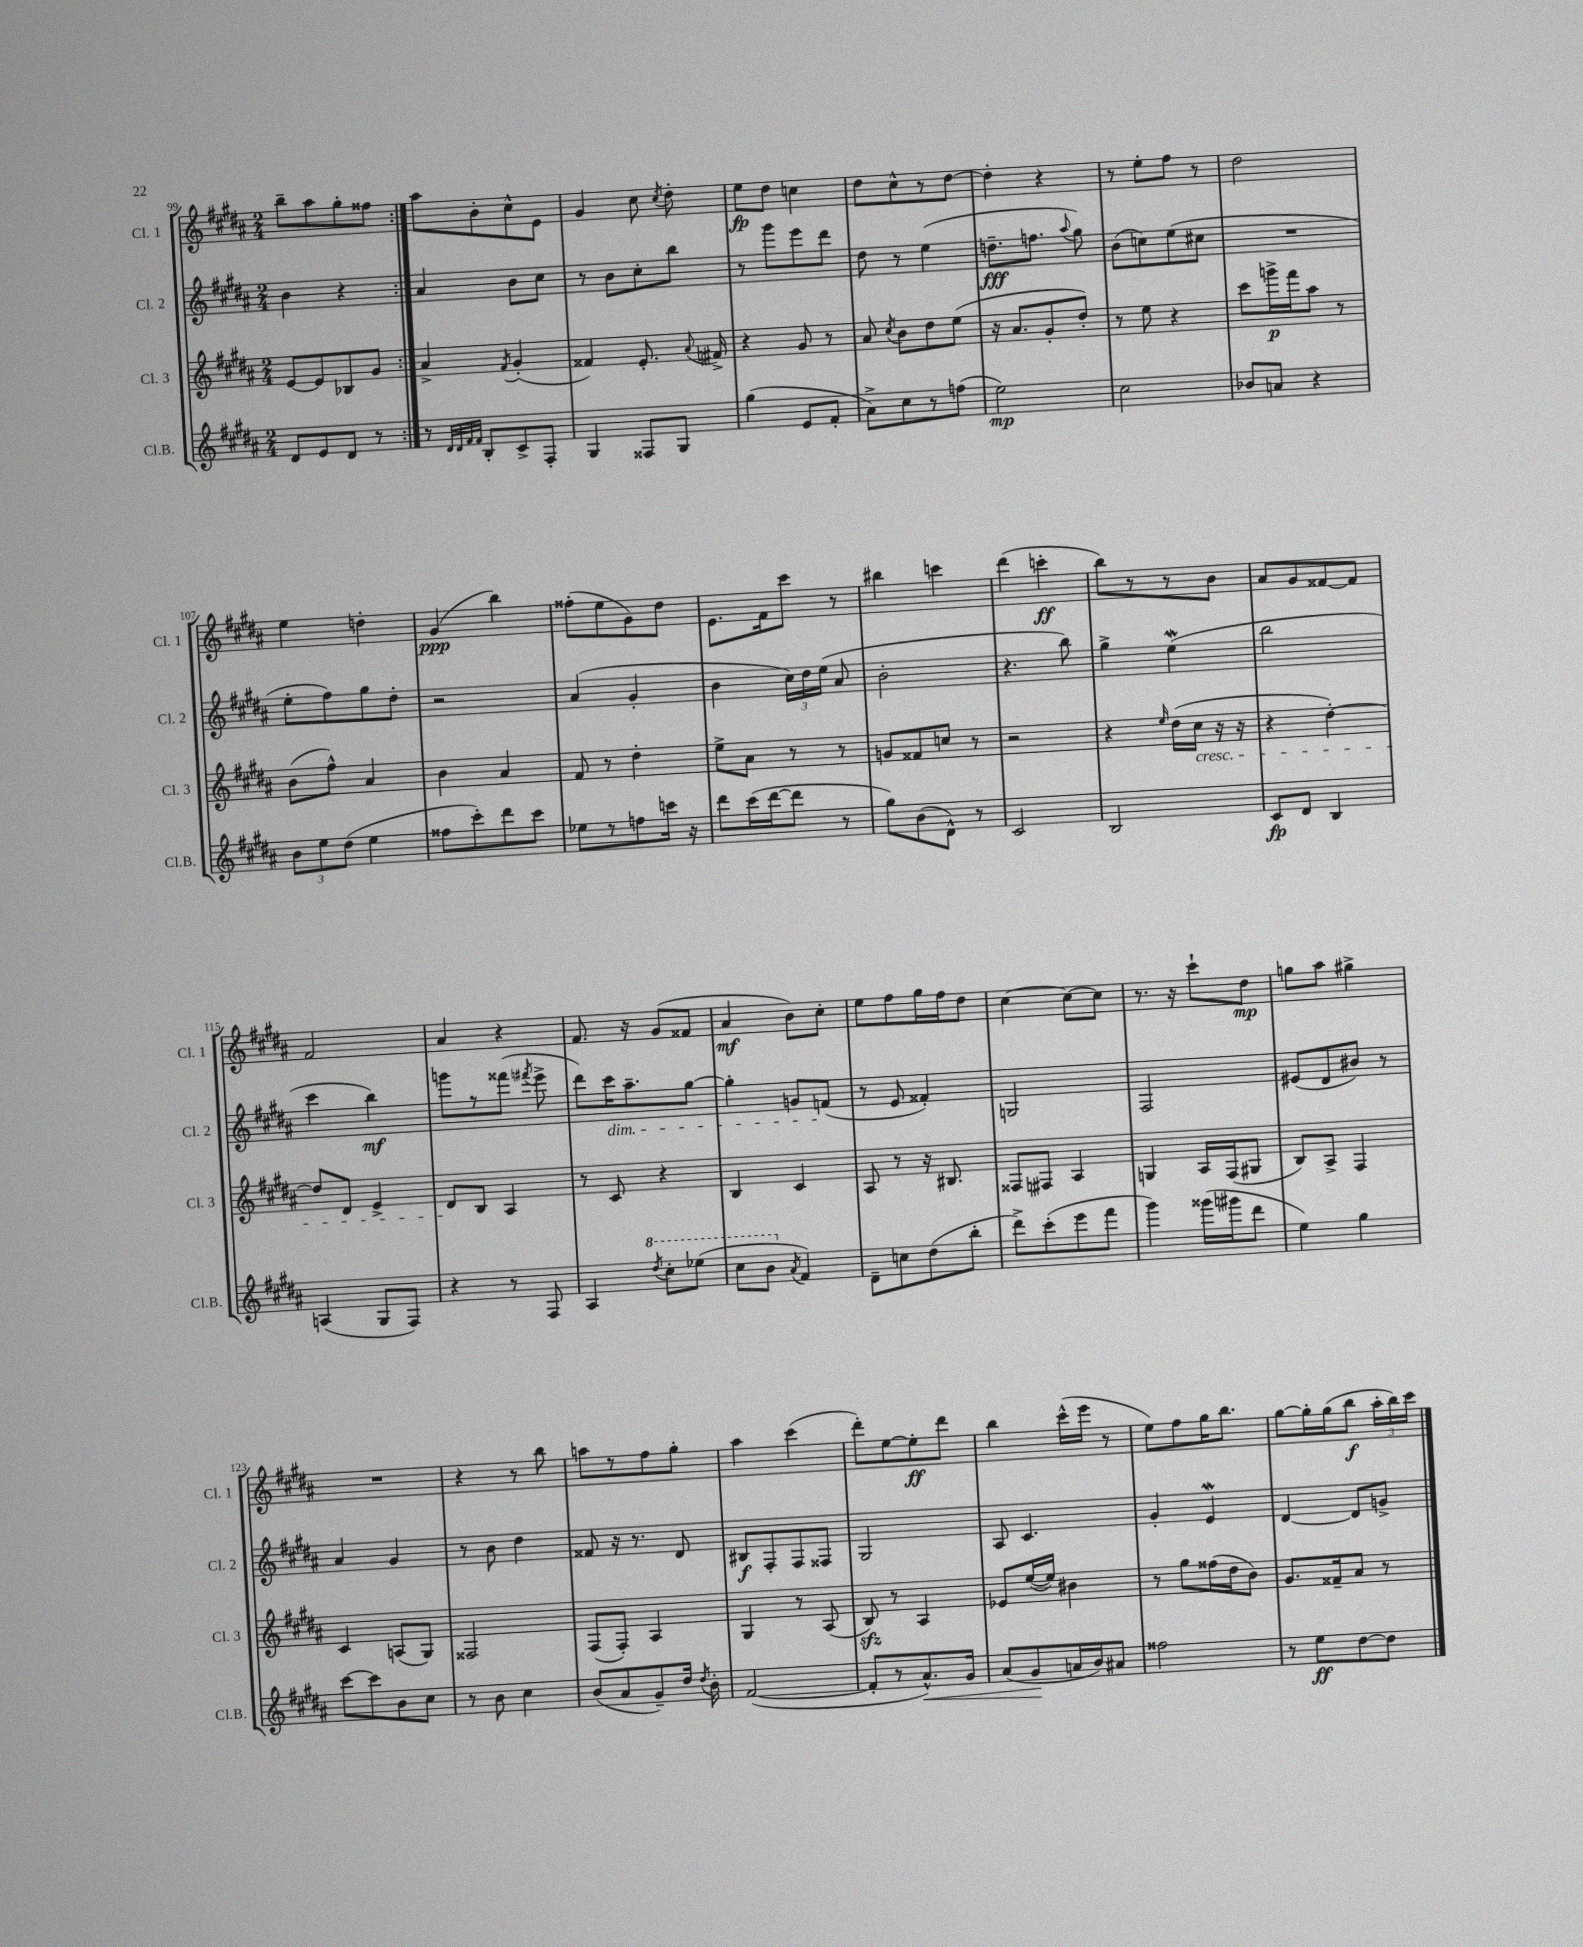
<<
\new StaffGroup <<
\new Staff = "s0" \with { instrumentName = "Cl. 1" shortInstrumentName = "Cl. 1" } {
    \clef treble \key b \major \numericTimeSignature \time 2/4
    \autoBeamOff \repeat volta 2 { b''8[-- ais''8 gis''8-. fisis''8] | }
    ais''8[ b'8-. cis''8-^ e'8] |
    gis'4 cis''8 \acciaccatura { cis''8 } dis''8-. |
    e''8[\fp dis''8] c''4 |
    dis''8[ cis''8-^ r8 dis''8]~ |
    dis''4-. r4 |
    r8 e''8[-. fis''8] r8 |
    dis''2 |
    e''4 d''4-. |
    gis'4\ppp( b''4) |
    fisis''8[-.( e''8 gis'8) dis''8] |
    e'8.[ fis'16 cis'''8] r8 |
    bis''4 c'''4 |
    dis'''4( c'''4-.\ff |
    b''8[) r8 r8 b'8] |
    ais'8[ gis'8 fisis'8~ fisis'8] |
    fis'2 |
    ais'4 r4 |
    fis'8. r16 gis'8[( fisis'8] |
    ais'4\mf b'8[) cis''8]-. |
    e''8[ fis''8 gis''16 fis''16 dis''8] |
    cis''4~ cis''8[~ cis''8] |
    r8. r16 cis'''8[-! dis''8]\mp |
    g''8[ ais''8] gis''4-> |
    R2 |
    r4 r8 b''8 |
    a''8[ r8 fis''8 gis''8]-. |
    ais''4 cis'''4( |
    dis'''8[-.) e''8~ e''8-.\ff dis'''8] |
    b''4 cis'''16[-^( e'''16] r8 |
    e''8[) fis''8 gis''16 b''8.] |
    gis''8[~ gis''16-. gis''16( b''8]\f \tuplet 3/2 { ais''16[-. b''16) cis'''16] } \bar "|." |
}
\new Staff = "s1" \with { instrumentName = "Cl. 2" shortInstrumentName = "Cl. 2" } {
    \clef treble \key b \major \numericTimeSignature \time 2/4
    \autoBeamOff \repeat volta 2 { b'4 r4 | }
    ais'4 b'8[ cis''8] |
    r8 b'8[ cis''8-. b''8] |
    r8 gis'''8[ e'''8 dis'''8] |
    dis''8 r8 e''4( |
    d''8.[--\fff f''8.] \appoggiatura { ais''8 } gis''8) |
    b'8[( c''8) e''8( cis''8] |
    R2 |
    e''8[-. fis''8) gis''8 dis''8]-. |
    r2 |
    ais'4( gis'4-. |
    b'4 \tuplet 3/2 { cis''16[) dis''16 e''16]( } ais'8 |
    b'2-. |
    r4. b''8) |
    gis''4-> e''4\mordent( |
    b''2 |
    cis'''4 b''4\mf) |
    g'''8[ r8 fisis'''8]( \acciaccatura { fis'''8 } e'''8-> |
    dis'''8[) cis'''16\dim ais''8.-- gis''8]~ |
    gis''4-. g'8[ f'8]\!( |
    r8 e'8 fisis'4-.) |
    g2 |
    fis2 |
    eis'8[( dis'8 bis'8]) r8 |
    ais'4 gis'4 |
    r8 b'8 dis''4 |
    fisis'8 r16 r8. dis'8 |
    bis8[\f fis8-. fis8 fisis8] |
    gis2 |
    ais8 cis'4. |
    gis'4-. e'4\mordent |
    dis'4~ dis'8[ g'8]-> \bar "|." |
}
\new Staff = "s2" \with { instrumentName = "Cl. 3" shortInstrumentName = "Cl. 3" } {
    \clef treble \key b \major \numericTimeSignature \time 2/4
    \autoBeamOff \repeat volta 2 { e'8[~ e'8 bes8 gis'8] | }
    ais'4-> \acciaccatura { fis'8 } gis'4-.( |
    fisis'4) e'8.-. \appoggiatura { ais'8 } fis'16-> |
    r4 gis'8 r8 |
    ais'8 \acciaccatura { cis''8 } b'8[ dis''8 e''8]( |
    r16 ais'8.[ gis'8-. dis''8]-.) |
    r8 e''8 r4 |
    cis'''8[ g'''16->\p fis'''16 ais''8] r8 |
    b'8[( fis''8]-^) ais'4 |
    b'4 ais'4 |
    fis'8 r8 dis''4-. |
    e''8[-> ais'8] r8 r8 |
    g'8[ fisis'8 c''8] r8 |
    r2 |
    r4 \grace { e''16 } dis''16[( cis''16]\cresc r16 r16 |
    r4 dis''4~-.) |
    dis''8[ dis'8] e'4-> |
    dis'8[\! b8] ais4 |
    r8 cis'8 r4 |
    b4 cis'4 |
    ais8 r8 r16 bis8. |
    fisis8[ fis8] ais4 |
    g4 ais16[ fis16( gis8] |
    b8[) ais8]-> fis4 |
    cis'4 a8[( gis8]) |
    fisis2 |
    fis8[( fis8]-.) ais4 |
    gis4 r8 ais8( |
    b8\sfz) r8 ais4 |
    ees'8[ e''16~( e''16]) bis'4 |
    r8 gis''8[ fisis''16( dis''16 b'8]) |
    gis'8.[ fisis'16-- ais'8] r8 \bar "|." |
}
\new Staff = "s3" \with { instrumentName = "Cl.B." shortInstrumentName = "Cl.B." } {
    \clef treble \key b \major \numericTimeSignature \time 2/4
    \autoBeamOff \repeat volta 2 { dis'8[ e'8 dis'8] r8 | }
    r8 \grace { dis'32[ dis'32 fis'32 fis'32] } b8[-. cis'8-> fis8]-. |
    gis4 fisis8[ gis8] |
    gis''4( e'8[ fis'8]-. |
    ais'8[->) cis''8 r8 f''8]( |
    e''2\mp) |
    cis''2 |
    bes'8[ a'8] r4 |
    \tuplet 3/2 { b'8[ e''8 dis''8]( } e''4 |
    fisis''8[ cis'''8-.) dis'''8 cis'''8] |
    ees''8[ r8 f''8 c'''16] r16 |
    dis'''8[ cis'''16( dis'''16~ dis'''8] r8 |
    gis''8[) b'8( dis'8]-^) r8 |
    cis'2 |
    b2 |
    cis'8[\fp dis'8] b4 |
    a4( gis8[ fis8]) |
    r4 r8 fis8 |
    ais4 \ottava #1 \acciaccatura { dis'''8 } cis'''8[-. ees'''8]( |
    cis'''8[ b''8] \ottava #0 \acciaccatura { ais'8 } fis'4) |
    dis'8[-- c''8 dis''8( b''8]-. |
    dis'''8[->) cis'''8-.( e'''8 fis'''8] |
    gis'''4) gisis'''16[( gis'''16 dis'''8] |
    e''4) gis''4 |
    cis'''8[~ cis'''8 b'8 cis''8] |
    r8 b'8 cis''4 |
    b'8[( ais'8 gis'8--) dis''16] \acciaccatura { dis''8 } b'16-. |
    fis'2~( |
    fis'8[-. r8 ais'8.-^\<) gis'16] |
    ais'8[( gis'8\! a'16 b'16) ais'8] |
    fisis''2 |
    r8 e''8[\ff dis''8~ dis''8] \bar "|." |
}
>>
>>
\layout { \context { \Score currentBarNumber = #99 } }
